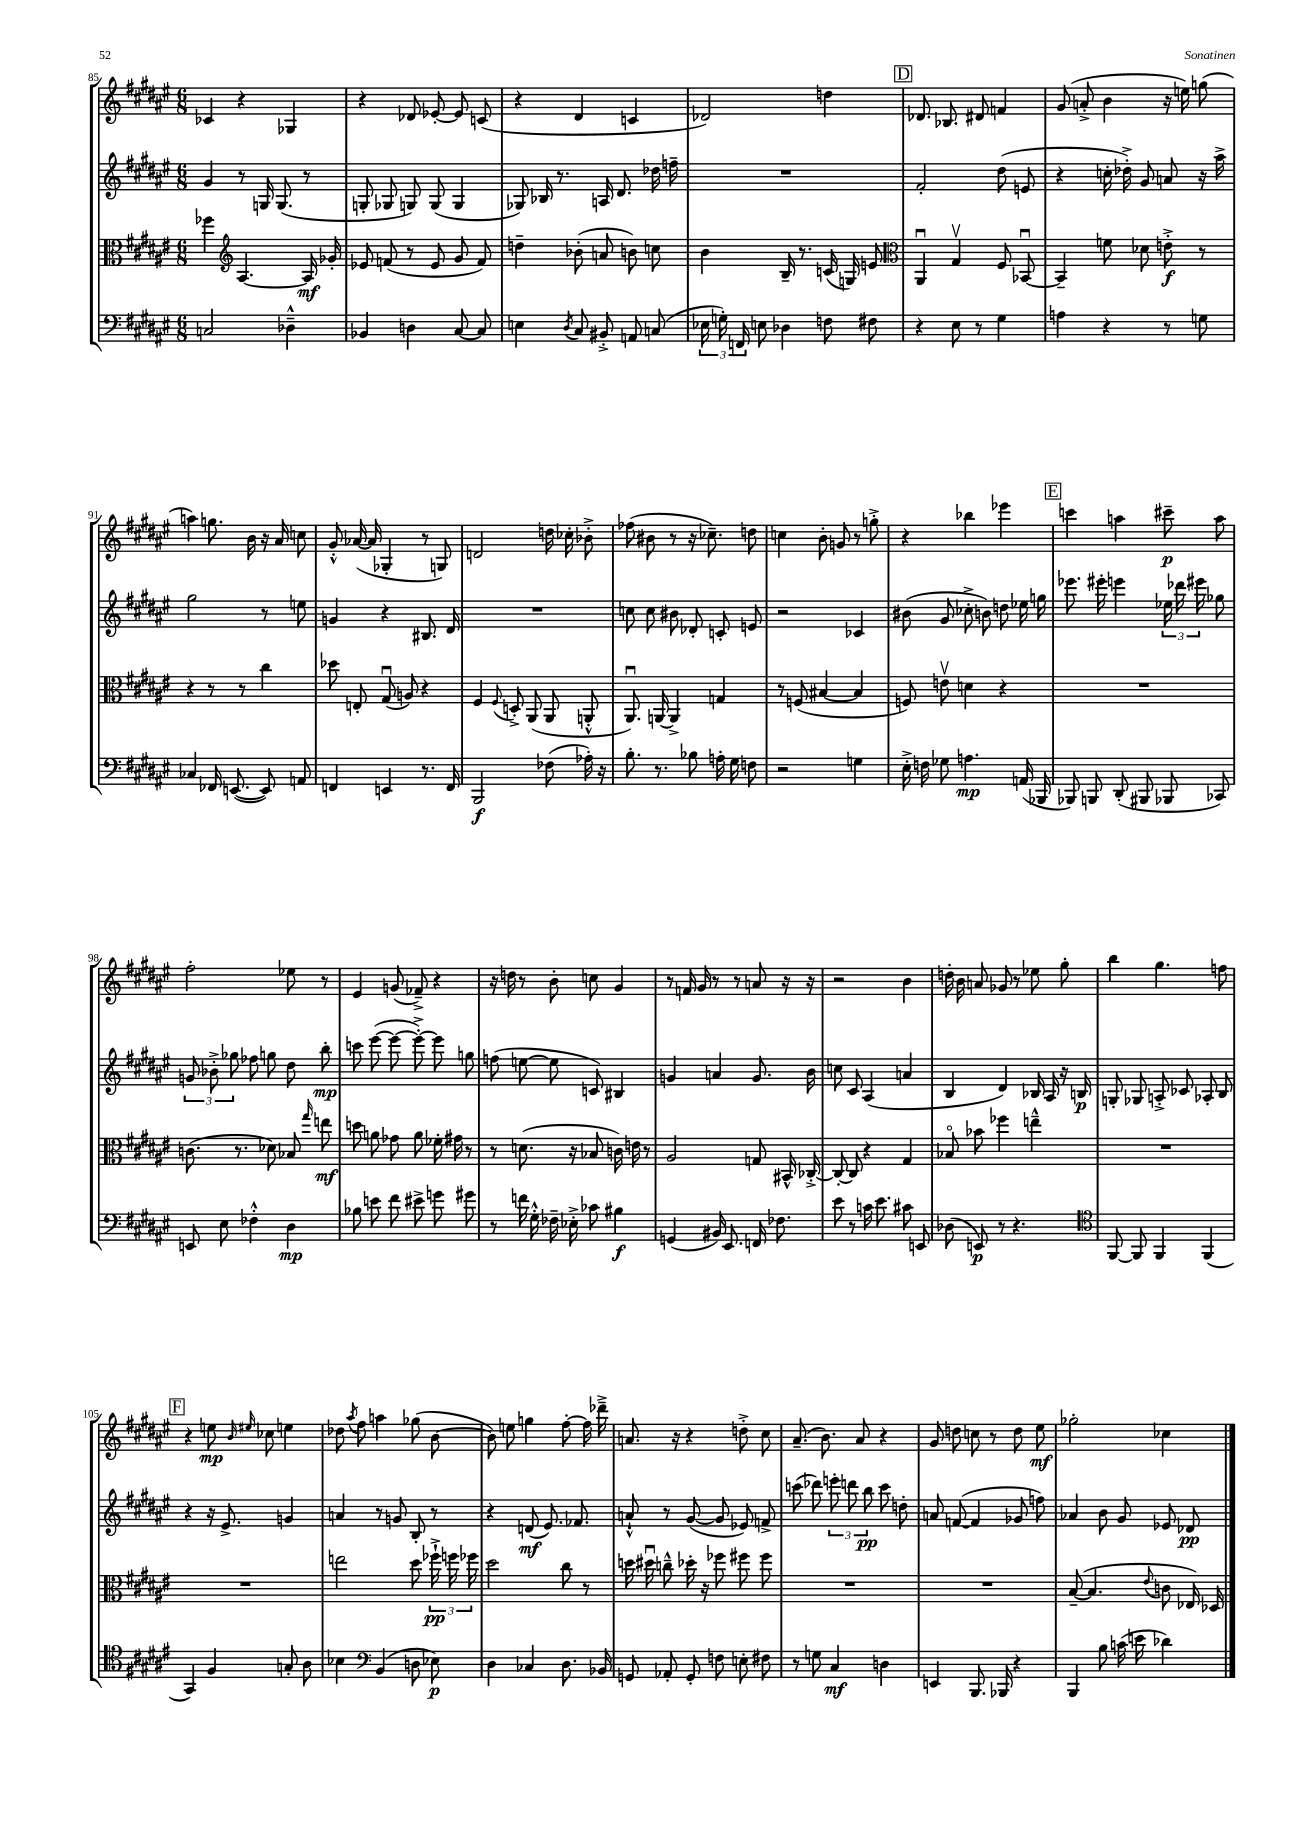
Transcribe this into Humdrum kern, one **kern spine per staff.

**kern	**dynam	**kern	**dynam	**kern	**dynam	**kern	**dynam
*part4	*part4	*part3	*part3	*part2	*part2	*part1	*part1
*staff4	*staff4	*staff3	*staff3	*staff2	*staff2	*staff1	*staff1
*clefF4	*	*clefC3	*	*clefG2	*	*clefG2	*
*k[f#c#g#d#a#e#]	*	*k[f#c#g#d#a#e#]	*	*k[f#c#g#d#a#e#]	*	*k[f#c#g#d#a#e#]	*
*M6/8	*	*M6/8	*	*M6/8	*	*M6/8	*
=85	=85	=85	=85	=85	=85	=85	=85
2Cn/	.	4ff-X\	.	4g#/	.	4c-X/	.
*	*	*clefG2	*	*	*	*	*
.	.	[4.A#/	.	8r	.	4r	.
.	.	.	.	16Gn/	.	.	.
.	.	.	.	(8.G/	.	.	.
4D-X~^^\	.	.	.	.	.	4G-X/	.
.	.	16A#/]	mf	8r	.	.	.
.	.	16g-X'/	.	.	.	.	.
=86	=86	=86	=86	=86	=86	=86	=86
4BB-X/	.	8e-X/	.	8Gn'/	.	4r	.
.	.	(8fn/	.	8G-X/	.	.	.
4Dn\	.	8r	.	8Gn/)	.	8d-X/	.
.	.	8e-/	.	(8G/	.	[8e-X'/	.
[8C#/	.	8g#/	.	4G/	.	8e-/]	.
8C#/]	.	8f/)	.	.	.	(8cn/	.
=87	=87	=87	=87	=87	=87	=87	=87
4En\	.	4ddn~\	.	8G-X/)	.	4r	.
.	.	.	.	16B-X/	.	.	.
.	.	.	.	8.r	.	.	.
8qD#/	.	.	.	.	.	.	.
8C#/	.	(8b-X'\	.	.	.	4d#/	.
8BB#X'^/	.	8an/	.	16An/	.	.	.
.	.	.	.	8.d#/	.	.	.
8AAn/	.	8bn\)	.	.	.	4cn/	.
(8Cn/	.	8ccn\	.	16dd-X\	.	.	.
.	.	.	.	16ffn~\	.	.	.
=88	=88	=88	=88	=88	=88	=88	=88
24E-X\	.	4b\	.	2.r	.	2d-X/)	.
24Gn'\)	.	.	.	.	.	.	.
24FFn/	.	.	.	.	.	.	.
8En\	.	.	.	.	.	.	.
4D-X\	.	16B~/	.	.	.	.	.
.	.	8.r	.	.	.	.	.
8Fn\	.	(16cn/	.	.	.	4ddn\	.
.	.	16Gn/)	.	.	.	.	.
8F#X\	.	8en/	.	.	.	.	.
!!LO:REH:place=s1:t=D
=89	=89	=89	=89	=89	=89	=89	=89
*	*	*clefC3	*	*	*	*	*
4r	.	4AA#u/	.	2f#'/	.	8.d-X/	.
.	.	.	.	.	.	8.B-X/	.
8E#\	.	4G#v/	.	.	.	.	.
8r	.	.	.	.	.	8d#X/	.
4G#\	.	8F#/	.	(8dd#\	.	4fn/	.
.	.	[8BB-Xu/	.	8en/	.	.	.
=90	=90	=90	=90	=90	=90	=90	=90
4An\	.	4BB-~/]	.	4r	.	(8g#/	.
.	.	.	.	.	.	8an'^/	.
4r	.	8fn\	.	16ccn'\	.	4b\	.
.	.	.	.	16dd-X'^\)	.	.	.
.	.	8d-X\	.	8g#/	.	.	.
8r	.	8en'^\	f	8an/	.	16r	.
.	.	.	.	.	.	16een\)	.
8Gn\	.	8r	.	16r	.	(8ggn\	.
.	.	.	.	16aa#^\	.	.	.
!!LO:LB:g=z
=91	=91	=91	=91	=91	=91	=91	=91
4C-X/	.	4r	.	2gg#\	.	4aan\)	.
16FF-X/	.	8r	.	.	.	8.ggn\	.
([8.EEn/	.	.	.	.	.	.	.
.	.	8r	.	.	.	.	.
.	.	.	.	.	.	16b\	.
8EE/])	.	4cc#\	.	8r	.	16r	.
.	.	.	.	.	.	16a#/	.
8AAn/	.	.	.	8een\	.	8ccn\	.
=92	=92	=92	=92	=92	=92	=92	=92
4FFn/	.	8dd-X\	.	4gn/	.	8g#'^^/	.
.	.	8En'/	.	.	.	([16a-X/	.
.	.	.	.	.	.	16a-/]	.
4EEn/	.	(8G#u/	.	4r	.	4G-X'/	.
.	.	8An/)	.	.	.	.	.
8.r	.	4r	.	8.B#X/	.	8r	.
.	.	.	.	.	.	8Gn/)	.
16FF/	.	.	.	16d#/	.	.	.
=93	=93	=93	=93	=93	=93	=93	=93
2BBB/	f	4F#/	.	2.r	.	2dn/	.
.	.	8qqF#/	.	.	.	.	.
.	.	8Dn'^/	.	.	.	.	.
.	.	(8AA#/	.	.	.	.	.
(8F-X\	.	8AA#/	.	.	.	16ddn\	.
.	.	.	.	.	.	16cc-X'\	.
16A-X'\)	.	8AAn'^^/	.	.	.	8b-X'^\	.
16r	.	.	.	.	.	.	.
=94	=94	=94	=94	=94	=94	=94	=94
8.B'\	.	8.AA#u/)	.	8ccn\	.	(8ff-X\	.
.	.	.	.	8cc\	.	8b#X\	.
8.r	.	[16AAn/	.	.	.	.	.
.	.	4AA^/]	.	8b#X\	.	8r	.
8B-X\	.	.	.	8d-X'/	.	16r	.
.	.	.	.	.	.	8.cc-X~\)	.
16An'\	.	4Gn/	.	8cn'/	.	.	.
16G#\	.	.	.	.	.	.	.
8Fn\	.	.	.	8en/	.	8ddn\	.
=95	=95	=95	=95	=95	=95	=95	=95
2r	.	8r	.	2r	.	4ccn\	.
.	.	(8Fn/	.	.	.	.	.
.	.	[4B#X/	.	.	.	8b'\	.
.	.	.	.	.	.	8gn/	.
4Gn\	.	4B#/]	.	4c-X/	.	8r	.
.	.	.	.	.	.	8ggn'^\	.
=96	=96	=96	=96	=96	=96	=96	=96
16E#'^\	.	8Fn/)	.	(8b#X\	.	4r	.
16Fn\	.	.	.	.	.	.	.
8G-X\	.	8env\	.	8g#/	.	.	.
4.An\	mp	4dn\	.	8cc-X'^\	.	4bb-X\	.
.	.	.	.	8bn\)	.	.	.
.	.	4r	.	8ddn\	.	4eee-X\	.
(16AAn/	.	.	.	16ee-X\	.	.	.
16BBB-X/	.	.	.	16ggn\	.	.	.
!!LO:REH:place=s1:t=E
=97	=97	=97	=97	=97	=97	=97	=97
8BBB-X/)	.	2.r	.	8.eee-X\	.	4cccn\	.
8BBBn/	.	.	.	.	.	.	.
.	.	.	.	16eee#X'\	.	.	.
(8DD#'/	.	.	.	4eeen\	.	4aan\	.
8BBB#X/	.	.	.	.	.	.	.
8BBB-X/	.	.	.	24ee-X\	.	8ccc#X~\	p
.	.	.	.	24ddd-X\	.	.	.
.	.	.	.	24eee#X\	.	.	.
8CC-X/)	.	.	.	8gg-X\	.	8aa\	.
!!LO:LB:g=z
=98	=98	=98	=98	=98	=98	=98	=98
8EEn/	.	(8.cn\	.	12gn/	.	2ff#'\	.
.	.	.	.	12b-X'^\	.	.	.
8E#\	.	.	.	.	.	.	.
.	.	.	.	12gg-X\	.	.	.
.	.	8.r	.	.	.	.	.
4F-X'^^\	.	.	.	8ff-X\	.	.	.
.	.	8d-X\)	.	8ggn\	.	.	.
4D#\	mp	8B-X/	.	8dd#\	.	8ee-X\	.
.	.	16qqgg#/	.	.	.	.	.
.	.	8een\	mf	8bb'\	mp	8r	.
=99	=99	=99	=99	=99	=99	=99	=99
8B-X\	.	8ddn\	.	8cccn\	.	4e#/	.
8en\	.	8an\	.	([8eee#\	.	.	.
8f#\	.	8g-X\	.	8eee#\_	.	(8gn/	.
8e#X^\	.	8a\	.	8eee#'^\_)	.	8f-X~^/)	.
8gn\	.	16f-X'\	.	8eee#\]	.	4r	.
.	.	16g#X\	.	.	.	.	.
8g#X\	.	8r	.	8ggn\	.	.	.
=100	=100	=100	=100	=100	=100	=100	=100
8r	.	8r	.	(8ffn\	.	16r	.
.	.	.	.	.	.	16ddn\	.
16fn\	.	(8.dn\	.	[8een\	.	8r	.
16G#'^^\	.	.	.	.	.	.	.
16F-X~\	.	.	.	8ee\]	.	8b'\	.
16E-X'^\	.	16r	.	.	.	.	.
8c-X\	.	8B-X/	.	8cn/)	.	8ccn\	.
4B#X\	f	16cn\)	.	4B#X/	.	4g#/	.
.	.	16en\	.	.	.	.	.
.	.	8r	.	.	.	.	.
=101	=101	=101	=101	=101	=101	=101	=101
(4GGn/	.	2A#/	.	4gn/	.	8r	.
.	.	.	.	.	.	16fn/	.
.	.	.	.	.	.	16g#/	.
16BB#X/)	.	.	.	4an/	.	8r	.
8.EE#/	.	.	.	.	.	.	.
.	.	.	.	.	.	8r	.
16FFn/	.	8Gn/	.	8.g/	.	8an/	.
8.F-X\	.	.	.	.	.	.	.
.	.	16BB#X^^/	.	.	.	16r	.
.	.	[16C-X'^/	.	16b\	.	16r	.
=102	=102	=102	=102	=102	=102	=102	=102
8e#\	.	8C-'/_	.	8ccn\	.	2r	.
8r	.	8C-/]	.	8c#/	.	.	.
16cn\	.	4r	.	(4A#/	.	.	.
8.e#\	.	.	.	.	.	.	.
8c#X\	.	4G#/	.	4an/	.	4b\	.
8EEn/	.	.	.	.	.	.	.
=103	=103	=103	=103	=103	=103	=103	=103
(8D-X\	.	8B-X/	.	4B/	.	16ddn'\	.
.	.	.	.	.	.	16b\	.
8EEn/)	p	8b-X\	.	.	.	8an/	.
8r	.	4ff-X\	.	4d#/)	.	8g-X/	.
4.r	.	.	.	.	.	8r	.
.	.	4een~^^\	.	16B-X/	.	8ee-X\	.
.	.	.	.	16A#/	.	.	.
.	.	.	.	16r	.	8gg#'\	.
.	.	.	.	16Bn/	p	.	.
=104	=104	=104	=104	=104	=104	=104	=104
*clefC4	*	*	*	*	*	*	*
[8FF#/	.	2.r	.	8Gn'/	.	4bb\	.
8FF#/]	.	.	.	8G-X/	.	.	.
4FF#/	.	.	.	8An'^/	.	4.gg#\	.
.	.	.	.	8c-X/	.	.	.
(4FF#/	.	.	.	8A-X'/	.	.	.
.	.	.	.	8B/	.	8ffn\	.
!!LO:LB:g=z
!!LO:REH:place=s1:t=F
=105	=105	=105	=105	=105	=105	=105	=105
4GG#/)	.	2.r	.	4r	.	4r	.
4F#/	.	.	.	16r	.	8een\	mp
.	.	.	.	8.e#^/	.	.	.
.	.	.	.	.	.	16qqb/	.
.	.	.	.	.	.	16qqee#X/	.
.	.	.	.	.	.	8cc-X\	.
8Gn'/	.	.	.	4gn/	.	4een\	.
8A#\	.	.	.	.	.	.	.
=106	=106	=106	=106	=106	=106	=106	=106
4B-X\	.	2een\	.	4an/	.	8dd-X\	.
.	.	.	.	.	.	8qaa#/	.
.	.	.	.	.	.	8ff#\	.
*clefF4	*	*	*	*	*	*	*
(4BB/	.	.	.	8r	.	4aan\	.
.	.	.	.	8gn/	.	.	.
8Dn\	.	8dd#\	.	8B'/	.	(8gg-X\	.
8E-X\)	p	24ff-X`^\	pp	8r	.	[8b\	.
.	.	24ffn\	.	.	.	.	.
.	.	24ff-X\	.	.	.	.	.
=107	=107	=107	=107	=107	=107	=107	=107
4D#\	.	2dd#\	.	4r	.	8b\])	.
.	.	.	.	.	.	8een\	.
4C-X/	.	.	.	(8dn/	mf	4ggn\	.
.	.	.	.	8.e#/)	.	.	.
8.D#\	.	8cc#\	.	.	.	[8ff#'\	.
.	.	.	.	8.f-X/	.	.	.
.	.	8r	.	.	.	16ff#\]	.
16BB-X/	.	.	.	.	.	16ddd-X~^\	.
=108	=108	=108	=108	=108	=108	=108	=108
8GGn/	.	16ddn\	.	8an`^^/	.	8.an/	.
.	.	16dd#Xu\	.	.	.	.	.
8AA-X'/	.	8ccn~^^\	.	8r	.	.	.
.	.	.	.	.	.	16r	.
8GG'/	.	16dd-X'\	.	([8g#/	.	4r	.
.	.	16r	.	.	.	.	.
8Fn\	.	8ff-X\	.	8g#/]	.	.	.
8En'\	.	8ff#X\	.	8e-X/)	.	8ddn'^\	.
8F#X\	.	8ff#\	.	8fn^/	.	8cc#\	.
=109	=109	=109	=109	=109	=109	=109	=109
8r	.	2.r	.	(8cccn\	.	(8.a#~/	.
8Gn\	.	.	.	8ddd-X\)	.	.	.
.	.	.	.	.	.	8.b\)	.
4C#/	mf	.	.	12eeen'\	.	.	.
.	.	.	.	12dddn\	.	.	.
.	.	.	.	.	.	8a#/	.
.	.	.	.	12bb\	pp	.	.
4Dn\	.	.	.	8ccc\	.	4r	.
.	.	.	.	8ddn'\	.	.	.
=110	=110	=110	=110	=110	=110	=110	=110
4EEn/	.	2.r	.	8an/	.	8g#/	.
.	.	.	.	([8fn/	.	8ddn\	.
8.BBB/	.	.	.	4f/]	.	8ccn\	.
.	.	.	.	.	.	8r	.
16BBB-X/	.	.	.	.	.	.	.
4r	.	.	.	8g-X/	.	8dd\	.
.	.	.	.	8ffn\)	.	8ee#\	mf
=111	=111	=111	=111	=111	=111	=111	=111
4BBB/	.	([8B~/	.	4a-X/	.	2gg-X'\	.
.	.	4.B/]	.	.	.	.	.
8B\	.	.	.	8b\	.	.	.
(16cn\	.	.	.	8g#/	.	.	.
16en\	.	.	.	.	.	.	.
.	.	8qqe#/	.	.	.	.	.
4d-X\)	.	8cn\	.	8e-X/	.	4cc-X\	.
.	.	16E-X/)	.	8d-X/	pp	.	.
.	.	16D-X/	.	.	.	.	.
==	==	==	==	==	==	==	==
*-	*-	*-	*-	*-	*-	*-	*-
